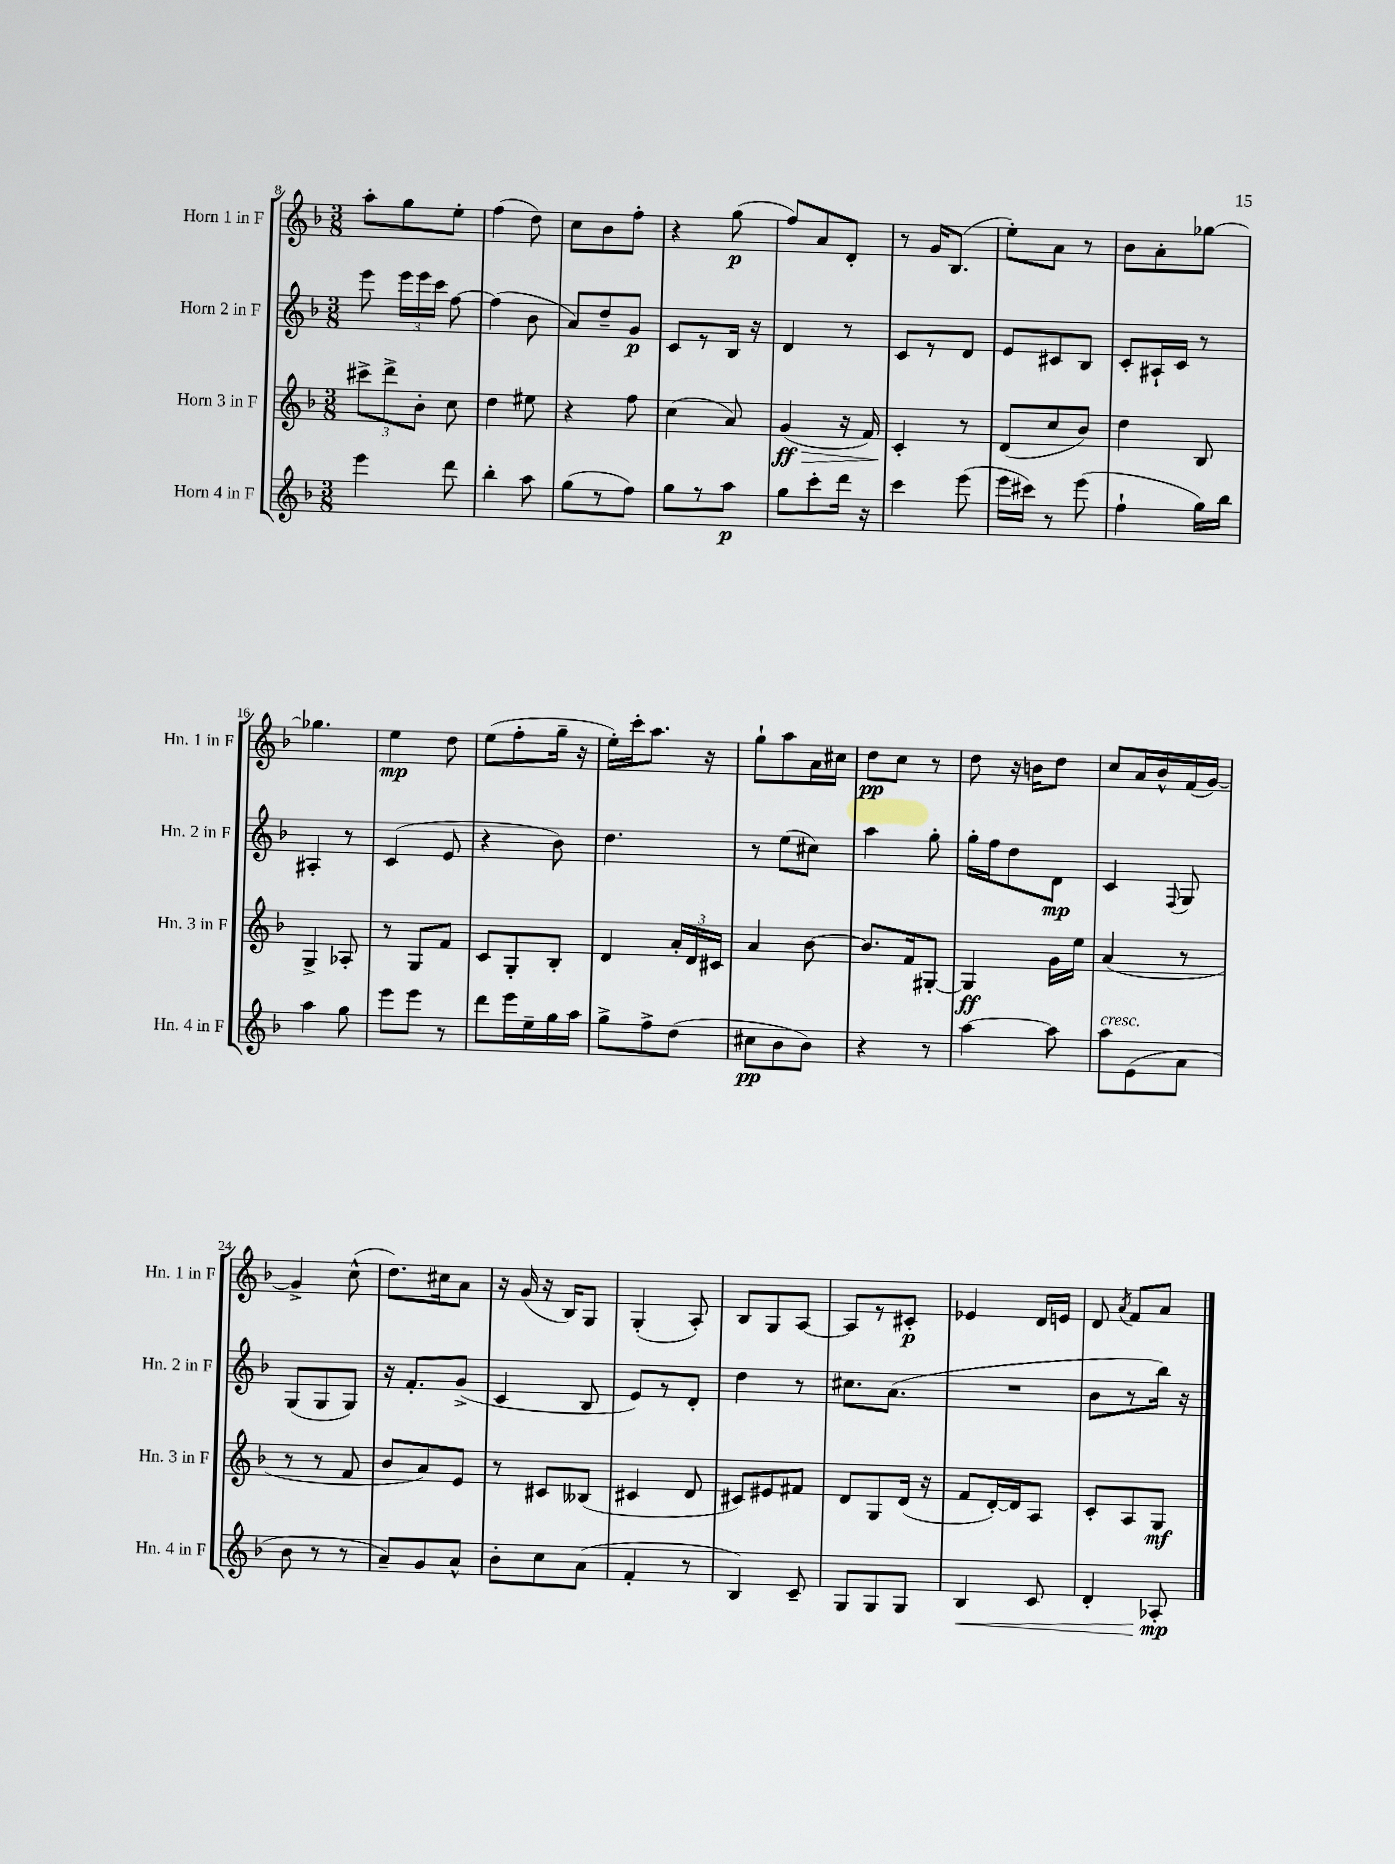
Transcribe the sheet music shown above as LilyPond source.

<<
\new StaffGroup <<
\new Staff = "s0" \with { instrumentName = "Horn 1 in F" shortInstrumentName = "Hn. 1 in F" } {
    \clef treble \key f \major \numericTimeSignature \time 3/8
    \autoBeamOff a''8[-. g''8 e''8]-. |
    f''4( d''8) |
    c''8[ bes'8 f''8]-. |
    r4 g''8\p( |
    f''8[) a'8 d'8]-. |
    r8 g'16[ bes8.]( |
    e''8[-.) a'8] r8 |
    bes'8[ a'8-. ges''8]~ |
    ges''4. |
    e''4\mp d''8 |
    e''8[( f''8-. g''16]-- r16 |
    e''16[-.) c'''16-. a''8.] r16 |
    g''8[-! a''8 a'16 cis''16] |
    d''8[\pp c''8] r8 |
    d''8 r16 b'16[ d''8] |
    c''8[ a'16 bes'16-^ f'16( g'16]~) |
    g'4-> c''8-^( |
    d''8.[) cis''16 a'8] |
    r16 g'16( r16 bes16[) g8] |
    g4-.( a8-.) |
    bes8[ g8 a8]~ |
    a8[ r8 cis'8]-.\p |
    ees'4 d'16[ e'16] |
    d'8 \acciaccatura { a'8 } f'8[ a'8] \bar "|." |
}
\new Staff = "s1" \with { instrumentName = "Horn 2 in F" shortInstrumentName = "Hn. 2 in F" } {
    \clef treble \key f \major \numericTimeSignature \time 3/8
    \autoBeamOff e'''8 \tuplet 3/2 { e'''16[ e'''16 c'''16] } f''8~ |
    f''4( bes'8 |
    a'8[) d''8-- g'8]\p |
    c'8[ r8 bes16] r16 |
    d'4 r8 |
    c'8[ r8 d'8] |
    e'8[ cis'8 bes8] |
    c'8[-. ais16-! c'16] r8 |
    ais4-. r8 |
    c'4( e'8 |
    r4 bes'8) |
    d''4. |
    r8 e''8[( cis''8]) |
    a''4 g''8-. |
    g''16[-. f''16 d''8 d'8]\mp |
    c'4 \appoggiatura { f8 } g8 |
    g8[( g8 g8]) |
    r16 f'8.[-. g'8]->( |
    c'4 bes8 |
    e'8[) r8 d'8]-. |
    d''4 r8 |
    cis''8.[ a'8.]( |
    R4. |
    bes'8[ r8 bes''16]) r16 \bar "|." |
}
\new Staff = "s2" \with { instrumentName = "Horn 3 in F" shortInstrumentName = "Hn. 3 in F" } {
    \clef treble \key f \major \numericTimeSignature \time 3/8
    \autoBeamOff \tuplet 3/2 { cis'''8[-> d'''8-> bes'8]-. } c''8 |
    d''4 eis''8 |
    r4 f''8 |
    c''4( a'8) |
    g'4\ff\>( r16 f'16) |
    c'4-.\! r8 |
    d'8[( c''8 bes'8]) |
    d''4 bes8 |
    g4-> aes8-. |
    r8 g8[ f'8] |
    c'8[ g8-. bes8]-. |
    d'4 \tuplet 3/2 { a'16[-. d'16 cis'16] } |
    a'4 bes'8~ |
    bes'8.[ f'16 gis8]~-. |
    gis4\ff g'16[ e''16] |
    a'4( r8 |
    r8 r8 f'8 |
    bes'8[ a'8) e'8] |
    r8 cis'8[ beses8]( |
    cis'4 d'8 |
    cis'8[) eis'8 fis'8] |
    d'8[ g8 d'16]( r16 |
    f'8[ d'16~-.) d'16 a8] |
    c'8[-. a8 g8]\mf \bar "|." |
}
\new Staff = "s3" \with { instrumentName = "Horn 4 in F" shortInstrumentName = "Hn. 4 in F" } {
    \clef treble \key f \major \numericTimeSignature \time 3/8
    \autoBeamOff e'''4 d'''8 |
    bes''4-. a''8 |
    g''8[( r8 f''8]) |
    g''8[ r8 a''8]\p |
    g''8[ c'''8-. d'''16] r16 |
    c'''4 e'''8( |
    e'''16[ cis'''16]) r8 e'''8( |
    f''4-! g''16[) bes''16] |
    a''4 g''8 |
    e'''8[ e'''8] r8 |
    d'''8[ e'''16 e''16-- g''16 a''16] |
    g''8[-> f''8-> d''8]( |
    cis''8[\pp bes'8 bes'8]) |
    r4 r8 |
    a''4~ a''8 |
    a''8[^\markup { \italic "cresc." } e'8( a'8] |
    bes'8 r8 r8 |
    a'8[--) g'8 a'8]-^ |
    bes'8[-. c''8 a'8]( |
    f'4-. r8 |
    bes4) c'8-- |
    g8[ g8 g8] |
    bes4\< c'8 |
    d'4-. aes8-.\mp\! \bar "|." |
}
>>
>>
\layout { \context { \Score currentBarNumber = #8 } }
